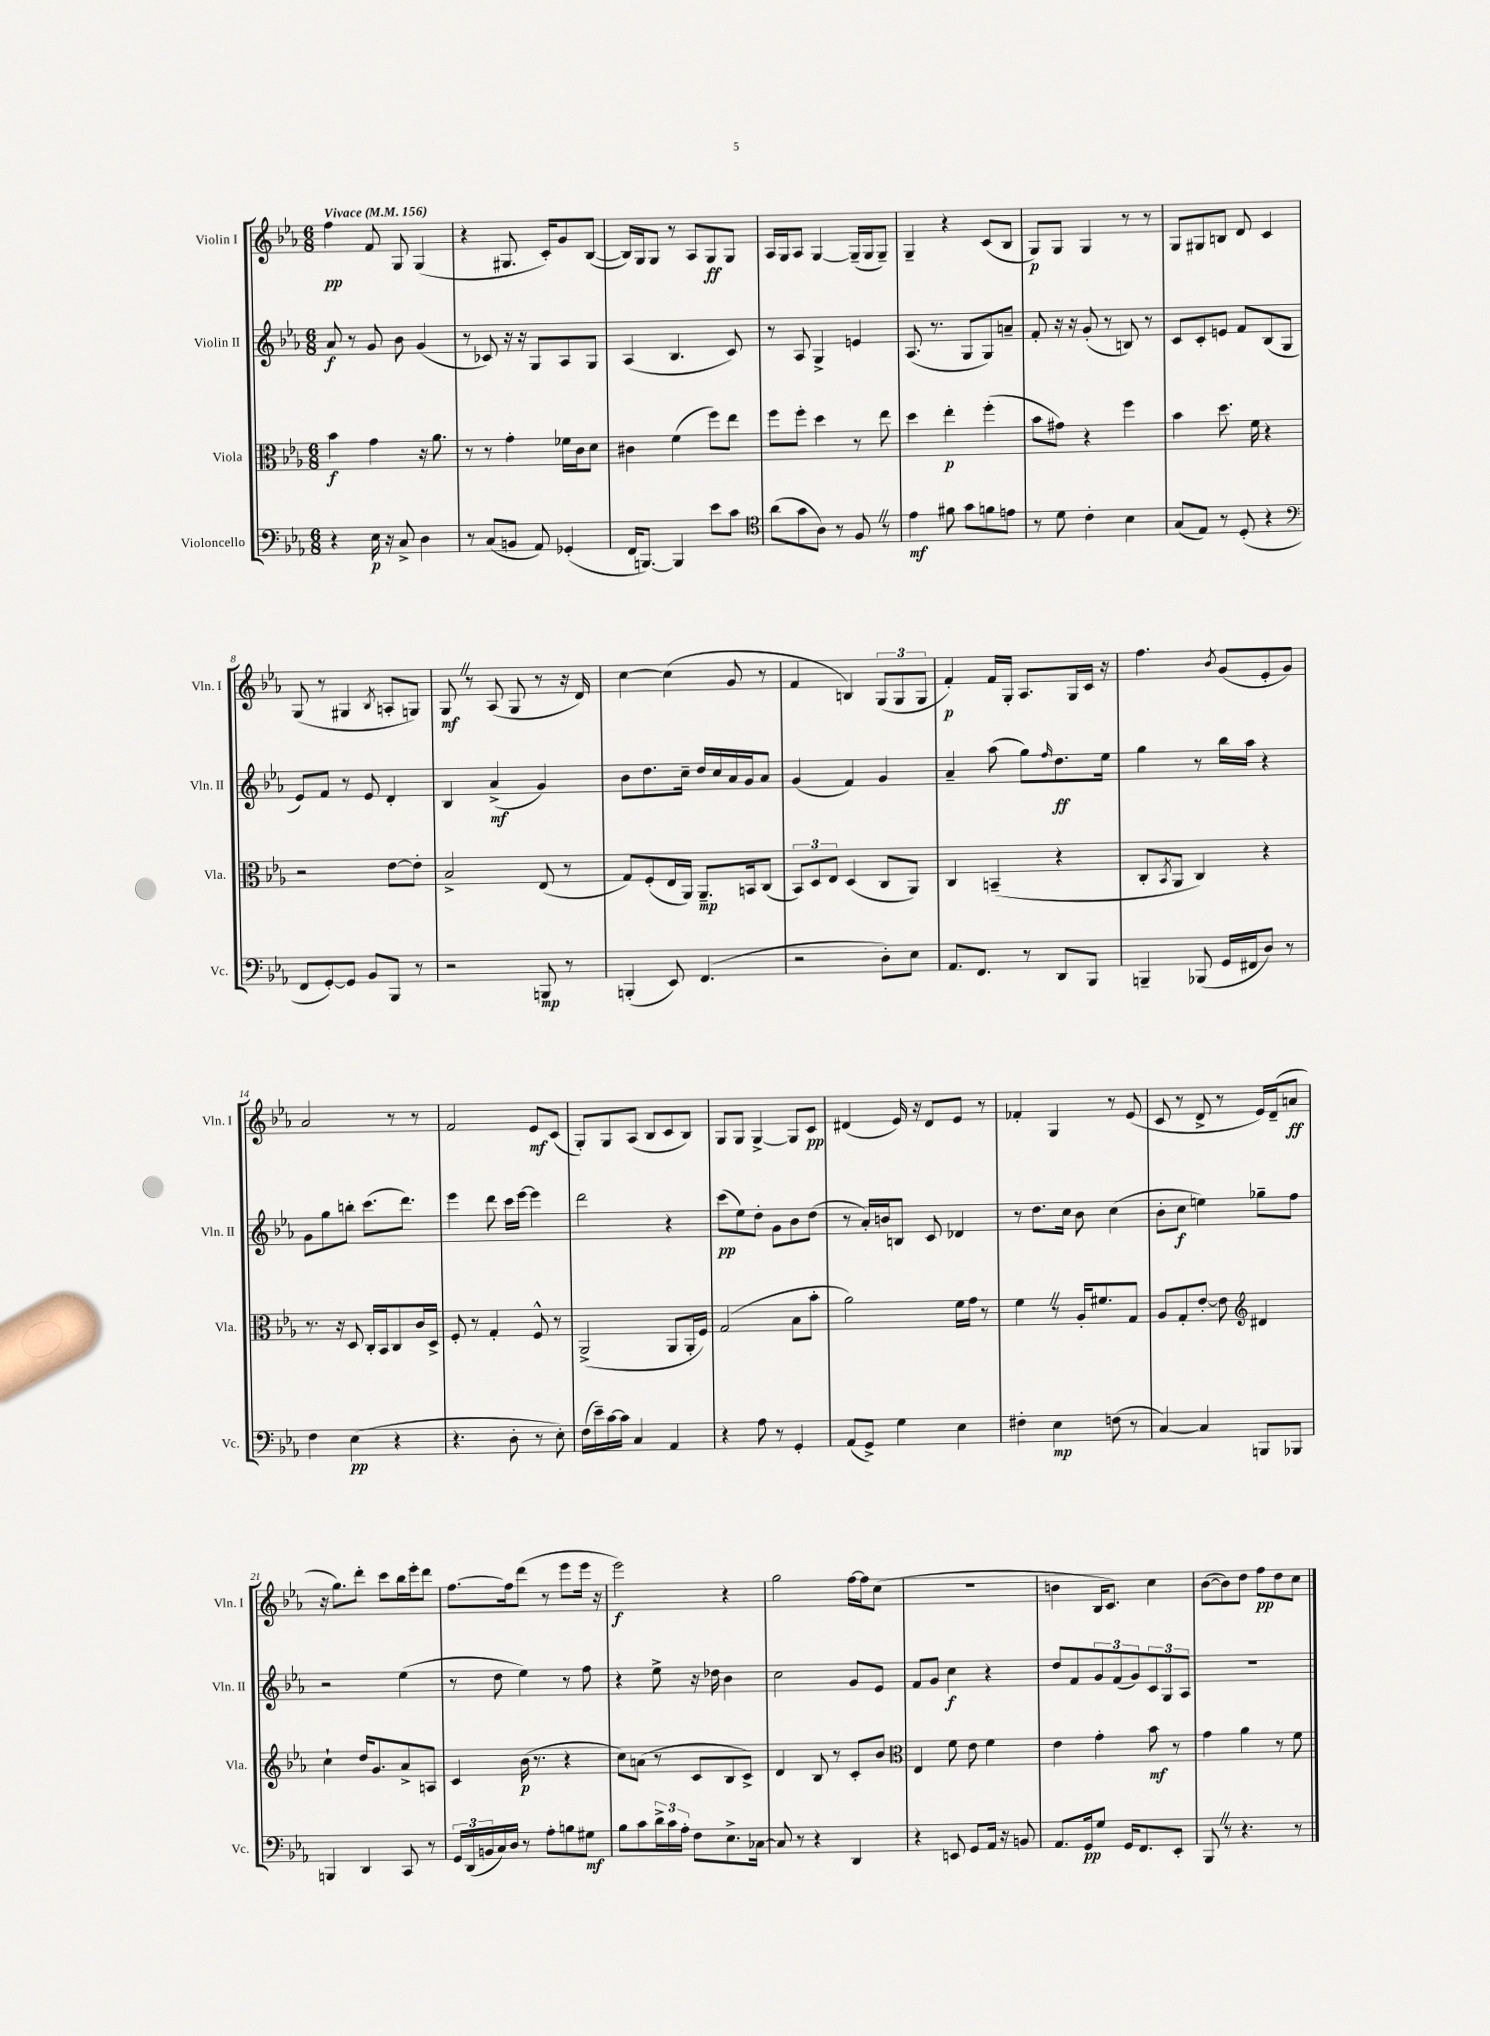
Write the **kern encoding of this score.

**kern	**dynam	**kern	**dynam	**kern	**dynam	**kern	**dynam
*part4	*part4	*part3	*part3	*part2	*part2	*part1	*part1
*staff4	*staff4	*staff3	*staff3	*staff2	*staff2	*staff1	*staff1
*I"Violoncello	*	*I"Viola	*	*I"Violin II	*	*I"Violin I	*
*I'Vc.	*	*I'Vla.	*	*I'Vln. II	*	*I'Vln. I	*
*clefF4	*	*clefC3	*	*clefG2	*	*clefG2	*
*k[b-e-a-]	*	*k[b-e-a-]	*	*k[b-e-a-]	*	*k[b-e-a-]	*
*M6/8	*	*M6/8	*	*M6/8	*	*M6/8	*
*MM156	*	*MM156	*	*MM156	*	*MM156	*
=1	=1	=1	=1	=1	=1	=1	=1
!	!	!	!	!	!	!LO:TX:a:B:t=Vivace	!
4r	.	4b-\	f	8a-/	f	4ff\	pp
.	.	.	.	8r	.	.	.
16E-\	p	4g\	.	8g/	.	8f/	.
16r	.	.	.	.	.	.	.
8C^/	.	.	.	8b-\	.	8G/	.
4D\	.	16r	.	(4g/	.	(4G/	.
.	.	8.a-\	.	.	.	.	.
=2	=2	=2	=2	=2	=2	=2	=2
8r	.	8r	.	8r	.	4r	.
(8C/L	.	8r	.	8c-X/)	.	.	.
8BBn/J	.	4g'\	.	16r	.	8.G#X/	.
.	.	.	.	16r	.	.	.
8AA-/)	.	.	.	8G/L	.	.	.
.	.	.	.	.	.	16c'/KL)	.
(4GG-X'/	.	16f-X\LL	.	8A-/	.	8g/	.
.	.	16c\J	.	.	.	.	.
.	.	8d\J	.	8G/J	.	([8B-/J	.
=3	=3	=3	=3	=3	=3	=3	=3
16FF/KL	.	4c#X\	.	(4A-/	.	16B-/LL])	.
[8.BBBn/J)	.	.	.	.	.	16G/J	.
.	.	.	.	.	.	8G/J	.
4BBB/]	.	(4f\	.	4.B-/	.	8r	.
.	.	.	.	.	.	8A-/L	.
8e-\L	.	8ff\L)	.	.	.	8G/	ff
8c\J	.	8ee-\J	.	8c/)	.	8G/J	.
=4	=4	=4	=4	=4	=4	=4	=4
*clefC4	*	*	*	*	*	*	*
(8a-\L	.	8ff\L	.	8r	.	16A-/LL	.
.	.	.	.	.	.	16G/J	.
8g\	.	8ff'\J	.	8A-/	.	8A-/J	.
8A-\J)	.	4dd\	.	4G^/	.	[4G/	.
8r	.	.	.	.	.	.	.
8FZ/	.	8r	.	4en/	.	(16G~/LL]	.
.	.	.	.	.	.	16G/J	.
8r	.	8ee-\	.	.	.	8G~/J)	.
=5	=5	=5	=5	=5	=5	=5	=5
4e-\	mf	4dd\	.	(8.A-/	.	4G~/	.
.	.	.	.	8.r	.	.	.
8f#X\	.	4ee-'\	p	.	.	4r	.
8g\L	.	.	.	8G/L	.	.	.
8fn\	.	(4ff'\	.	8G/)	.	(8c/L	.
8en\J	.	.	.	8an~/J	.	8B-/J	.
=6	=6	=6	=6	=6	=6	=6	=6
8r	.	8b-\L	.	8f'/	.	8G/L)	p
8d\	.	8g#X\J)	.	16r	.	8G/J	.
.	.	.	.	16r	.	.	.
4c'\	.	4r	.	(8g'/	.	4G/	.
.	.	.	.	8r	.	.	.
4B-\	.	4ff\	.	8Bn/)	.	8r	.
.	.	.	.	8r	.	8r	.
=7	=7	=7	=7	=7	=7	=7	=7
(8G/L	.	4b-\	.	8c/L	.	8G/L	.
8E-/J)	.	.	.	8c'/	.	8G#X/	.
8r	.	8.dd\	.	8en/J	.	8Bn/J	.
(8D'/	.	.	.	8f/L	.	8d/	.
.	.	16f\	.	.	.	.	.
4r	.	4r	.	(8B-/	.	4c/	.
.	.	.	.	8G/J	.	.	.
!!LO:LB:g=z
=8	=8	=8	=8	=8	=8	=8	=8
*clefF4	*	*	*	*	*	*	*
8FF/L	.	2r	.	8e-/L)	.	(8G/	.
[8GG'/)	.	.	.	8f/J	.	8r	.
8GG/J]	.	.	.	8r	.	4G#X/	.
8BB-/L	.	.	.	8e-/	.	.	.
.	.	.	.	.	.	8qB-/	.
8BBB-/J	.	[8e-\L	.	4d'/	.	8An'/L	.
8r	.	8e-'\J]	.	.	.	8Gn/J)	.
=9	=9	=9	=9	=9	=9	=9	=9
2r	.	2B-^/	.	4B-/	.	8GZ/	mf
.	.	.	.	.	.	8r	.
.	.	.	.	(4a-^/	mf	(8A-/	.
.	.	.	.	.	.	8G/	.
8BBBn/	mp	(8E-/	.	4g/)	.	8r	.
8r	.	8r	.	.	.	16r	.
.	.	.	.	.	.	16d/)	.
=10	=10	=10	=10	=10	=10	=10	=10
(4BBBn'/	.	8G/L)	.	8b-\L	.	[4cc\	.
.	.	(8F'/	.	8.dd\	.	.	.
8EE-/)	.	16E-/L	.	.	.	(4cc\]	.
.	.	16AA-/JJ)	.	16cc~\Jk	.	.	.
(4.FF/	.	8.AA-~/L	mp	16dd/LL	.	.	.
.	.	.	.	16cc/	.	.	.
.	.	.	.	16a-/	.	8g/	.
.	.	16BBn/k	.	16g/J	.	.	.
.	.	(8C/J	.	8a-/J	.	8r	.
=11	=11	=11	=11	=11	=11	=11	=11
2r	.	12BB-/L)	.	(4g/	.	4f/	.
.	.	12D/	.	.	.	.	.
.	.	12E-/J	.	.	.	.	.
.	.	(4D/	.	4f/)	.	4Bn/)	.
8D'\L)	.	8C/L	.	4g/	.	(12G/L	.
.	.	.	.	.	.	12G/	.
8E-\J	.	8AA-/J)	.	.	.	.	.
.	.	.	.	.	.	12G/J	.
=12	=12	=12	=12	=12	=12	=12	=12
8.AA-/L	.	4C/	.	4a-~/	.	4f'/)	p
8.FF/J	.	.	.	.	.	.	.
.	.	(4BBn~/	.	(8aa-\	.	16f/LL	.
.	.	.	.	.	.	16G'/JJ	.
8r	.	.	.	8gg\L)	.	8.A-/L	.
.	.	.	.	16qqff/	.	.	.
8DD/L	.	4r	.	8.dd\	ff	.	.
.	.	.	.	.	.	16G/L	.
8BBB-/J	.	.	.	.	.	16c/JJ	.
.	.	.	.	16ee-\Jk	.	16r	.
=13	=13	=13	=13	=13	=13	=13	=13
4BBBn~/	.	8C'/L	.	4gg\	.	4.ff\	.
.	.	8qBB-/	.	.	.	.	.
.	.	8AA-/J	.	.	.	.	.
(8BBB-X/	.	4C/)	.	8r	.	.	.
.	.	.	.	.	.	8qb-/	.
16GG/LL	.	.	.	16bb-\LL	.	(8g/L	.
16FF#X/J	.	.	.	16aa-\JJ	.	.	.
8D/J)	.	4r	.	4r	.	8e-'/	.
8r	.	.	.	.	.	8g/J)	.
!!LO:LB:g=z
=14	=14	=14	=14	=14	=14	=14	=14
4F\	.	8.r	.	8g\L	.	2a-/	.
.	.	.	.	8gg\	.	.	.
.	.	16r	.	.	.	.	.
(4E-\	pp	8D/	.	8bbn'\J	.	.	.
.	.	16C'/LL	.	(8.ccc\L	.	.	.
.	.	16BB-/J	.	.	.	.	.
4r	.	8C/	.	.	.	8r	.
.	.	.	.	8.ddd\J)	.	.	.
.	.	16c/L	.	.	.	8r	.
.	.	16D^/JJ	.	.	.	.	.
=15	=15	=15	=15	=15	=15	=15	=15
4.r	.	8F'/	.	4eee-\	.	2f/	.
.	.	8r	.	.	.	.	.
.	.	4G'/	.	8ddd\	.	.	.
8D'\	.	.	.	16ccc\LL	.	.	.
.	.	.	.	[16eee-\JJ	.	.	.
8r	.	8F^^/	.	4eee-\]	.	8e-/L	mf
8E-'\)	.	8r	.	.	.	(8c/J	.
=16	=16	=16	=16	=16	=16	=16	=16
(16F\LL	.	(2AA-^/	.	2ddd\	.	8G'/L)	.
16e-~\)	.	.	.	.	.	.	.
[16c\	.	.	.	.	.	8G/	.
16c\JJ]	.	.	.	.	.	.	.
4C/	.	.	.	.	.	(8A-/J	.
.	.	.	.	.	.	8B-/L	.
4AA-/	.	8AA-/L	.	4r	.	8c/	.
.	.	16AA-'/L	.	.	.	8B-/J)	.
.	.	16F/JJ)	.	.	.	.	.
=17	=17	=17	=17	=17	=17	=17	=17
4r	.	(2G/	.	(8ccc\L	pp	8G/L	.
.	.	.	.	8ee-\)	.	8G/J	.
8A-\	.	.	.	8dd'\J	.	[4G^/	.
8r	.	.	.	8g\L	.	.	.
4GG'/	.	8B-\L	.	8b-\	.	8G/L]	.
.	.	8b-'\J	.	(8dd\J	.	8c/J	pp
=18	=18	=18	=18	=18	=18	=18	=18
(8AA-/L	.	2a-\)	.	8r	.	(4d#X/	.
8GG^/J)	.	.	.	16a-'/LL)	.	.	.
.	.	.	.	16bn/J	.	.	.
4G\	.	.	.	8Bn/J	.	16e-/)	.
.	.	.	.	.	.	16r	.
.	.	.	.	8c/	.	8d#/L	.
4E-\	.	16f\LL	.	4d-X/	.	8e-/J	.
.	.	16g\JJ	.	.	.	.	.
.	.	8r	.	.	.	8r	.
=19	=19	=19	=19	=19	=19	=19	=19
4F#X'\	.	4fZ\	.	8r	.	4f-X'/	.
.	.	.	.	8.dd\L	.	.	.
4E-\	mp	8r	.	.	.	4G/	.
.	.	.	.	16cc\Jk	.	.	.
.	.	16A-'/KL	.	8b-\	.	.	.
.	.	8.f#X/	.	.	.	.	.
(8Fn\	.	.	.	(4cc\	.	8r	.
8r	.	8G/J	.	.	.	(8e-/	.
=20	=20	=20	=20	=20	=20	=20	=20
[4C/)	.	8A-/L	.	8b-'\L	.	8c/	.
.	.	8G'/	.	8cc\J	f	8r	.
4C/]	.	[8e-'/J	.	4een\)	.	8d^/	.
.	.	8e-\]	.	.	.	8r	.
*	*	*clefG2	*	*	*	*	*
8BBBn/L	.	4d#X/	.	8gg-X~\L	.	16e-/LL)	.
.	.	.	.	.	.	(16d~/J	.
8BBB-X/J	.	.	.	8ff\J	.	8an/J	ff
!!LO:LB:g=z
=21	=21	=21	=21	=21	=21	=21	=21
4BBBn/	.	4cc`\	.	2r	.	16r	.
.	.	.	.	.	.	8.gg\L)	.
4DD/	.	16dd/KL	.	.	.	8ddd'\J	.
.	.	8.g/	.	.	.	.	.
.	.	.	.	.	.	8ccc\L	.
8CC/	.	8a-^/	.	(4ee-\	.	16bb-\L	.
.	.	.	.	.	.	16eee-'\J	.
8r	.	8An/J	.	.	.	8ddd\J	.
=22	=22	=22	=22	=22	=22	=22	=22
24GG/LL	.	4c/	.	8r	.	[8.ff\L	.
(24DD/	.	.	.	.	.	.	.
24BBn/	.	.	.	.	.	.	.
16C/)	.	.	.	8dd\	.	.	.
16D/JJ	.	.	.	.	.	16ff\k]	.
8r	.	(16b-\	p	4ee-\)	.	(8ddd\J	.
.	.	8.r	.	.	.	.	.
8A-'\L	.	.	.	.	.	8r	.
8Bn\	.	4r	.	8r	.	8eee-\L	.
8G#X\J	mf	.	.	8ff\	.	16eee-\Jk	.
.	.	.	.	.	.	16r	.
=23	=23	=23	=23	=23	=23	=23	=23
8B-\L	.	8cc\L)	.	4r	.	2eee-\)	f
8c\	.	(8an\J	.	.	.	.	.
24d^\L	.	8r	.	8ee-^\	.	.	.
24c\	.	.	.	.	.	.	.
24A-'\JJ	.	.	.	.	.	.	.
8F\L	.	8c/L	.	16r	.	.	.
.	.	.	.	16dd-X\	.	.	.
8.E-^\	.	8B-/	.	4b-\	.	4r	.
.	.	8c^/J)	.	.	.	.	.
[16C-X\Jk	.	.	.	.	.	.	.
=24	=24	=24	=24	=24	=24	=24	=24
8C-/]	.	4d/	.	2cc\	.	2gg\	.
8r	.	.	.	.	.	.	.
4r	.	8B-/	.	.	.	.	.
.	.	8r	.	.	.	.	.
4DD/	.	8c'/L	.	8g/L	.	[16ff\LL	.
.	.	.	.	.	.	16ff\J]	.
.	.	8b-/J	.	8e-/J	.	(8cc\J	.
=25	=25	=25	=25	=25	=25	=25	=25
*	*	*clefC3	*	*	*	*	*
4r	.	4E-/	.	8f/L	.	2.r	.
.	.	.	.	8g/J	.	.	.
8EEn/	.	8f\	.	4cc\	f	.	.
8GG/L	.	8e-\	.	.	.	.	.
16AA-/Jk	.	4f\	.	4r	.	.	.
16r	.	.	.	.	.	.	.
8BBn/	.	.	.	.	.	.	.
=26	=26	=26	=26	=26	=26	=26	=26
8.AA-/L	.	4e-\	.	8dd/L	.	4bn\	.
.	.	.	.	8f/	.	.	.
16GG/k	pp	.	.	.	.	.	.
8G/J	.	4g'\	.	12g/	.	16B-/KL	.
.	.	.	.	.	.	8.c/J)	.
.	.	.	.	(12f/	.	.	.
16GG/KL	.	.	.	.	.	.	.
.	.	.	.	12g/)	.	.	.
8.FF/	.	.	.	.	.	.	.
.	.	8b-\	mf	12c/	.	4cc\	.
.	.	.	.	12G/	.	.	.
8EE-'/J	.	8r	.	.	.	.	.
.	.	.	.	12A-/J	.	.	.
=27	=27	=27	=27	=27	=27	=27	=27
8BBB-Z/	.	4g\	.	2.r	.	([8b-\L	.
8r	.	.	.	.	.	8b-\])	.
4.r	.	4a-\	.	.	.	8dd\J	.
.	.	.	.	.	.	8ff\L	pp
.	.	8r	.	.	.	8dd\	.
8r	.	8f\	.	.	.	8cc\J	.
==	==	==	==	==	==	==	==
*-	*-	*-	*-	*-	*-	*-	*-
